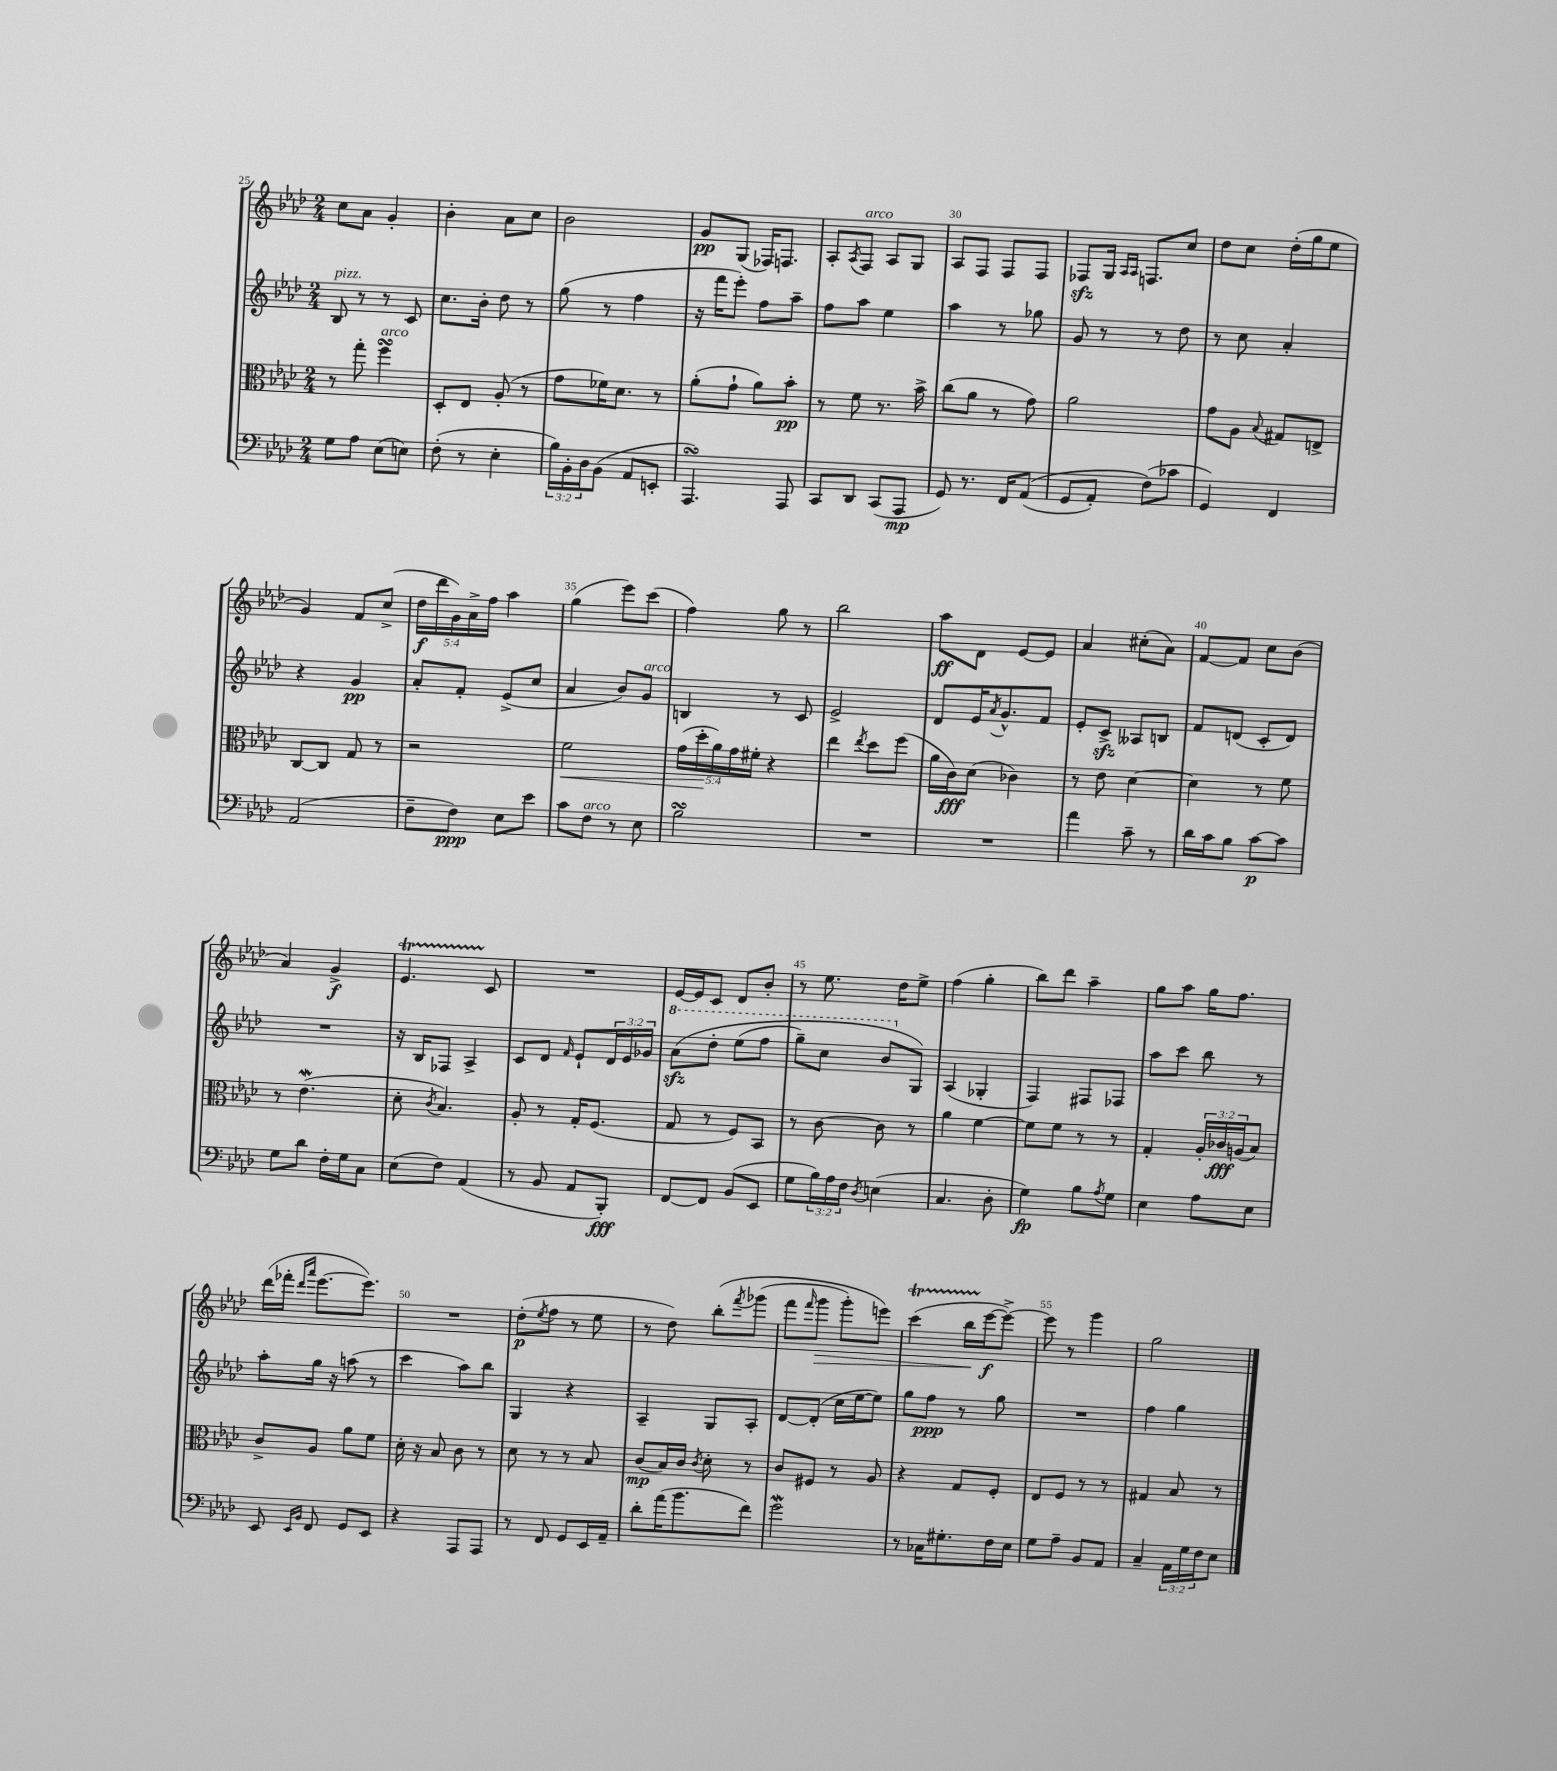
<<
\new StaffGroup <<
\new Staff = "s0" {
    \clef treble \key aes \major \numericTimeSignature \time 2/4 \override Staff.TupletNumber.text = #tuplet-number::calc-fraction-text
    c''8 aes'8 g'4-. |
    bes'4-. aes'8 c''8 |
    bes'2 |
    g'8\pp g8( fes16) f8. |
    aes8-. \acciaccatura { aes8 } f8^\markup { \italic "arco" } aes8 g8 |
    aes8 f8 f8 f8 |
    fes8\sfz g16 \grace { aes16 aes16 } f8. c''8 |
    des''8 c''8 des''16-.( g''16 ees''8 |
    g'4) f'8 c''8->( |
    \tuplet 5/4 { des''16\f des'''16 g'16) aes'16-> f''16 } aes''4 |
    g''4( ees'''8) c'''8( |
    f''4) g''8 r8 |
    bes''2 |
    aes''8\ff des'8 ees'8~ ees'8 |
    aes'4 cis''8-.( aes'8) |
    f'8~ f'8 c''8 bes'8( |
    aes'4) g'4->\f |
    ees'4.\startTrillSpan c'8\stopTrillSpan |
    R2 |
    ees'16~ ees'16 c'8 des'8 bes'8-. |
    r8 ees''8. des''16 ees''8-> |
    f''4( g''4-. |
    bes''8) des'''8 aes''4-- |
    g''8 aes''8 g''16 f''8. |
    des'''16( fes'''16-. \grace { des'''16 aes'''16 } ees'''8.~ ees'''8.) |
    R2 |
    des''8-.\p( \acciaccatura { ees''8 } f''8 r8 ees''8 |
    r8 des''8) bes''8-.\( \acciaccatura { f'''8 } ges'''8( |
    f'''8 \grace { f'''16 } g'''8\> g'''8-.) e'''8\) |
    c'''4\startTrillSpan( bes''16\! ees'''16~\stopTrillSpan\f ees'''8~->) |
    ees'''8 r8 g'''4 |
    g''2 \bar "|." |
}
\new Staff = "s1" {
    \clef treble \key aes \major \numericTimeSignature \time 2/4 \override Staff.TupletNumber.text = #tuplet-number::calc-fraction-text
    bes8^\markup { \italic "pizz." } r8 r8 c'8 |
    c''8. bes'16-. des''8 r8 |
    g''8( r8 f''4 |
    r16 f'''16 ees'''8-.) f''8 aes''8-- |
    f''8 aes''8 ees''4 |
    aes''4 r8 ges''8 |
    g'8 r8 r8 des''8 |
    r8 c''8 aes'4-. |
    r4 g'4\pp |
    aes'8-. f'8-. ees'8->( c''8 |
    aes'4 bes'8) g'8^\markup { \italic "arco" } |
    b4 r8 c'8 |
    ees'2-> |
    des'8 ees'16 \acciaccatura { aes'8 } g'8.-^ f'8 |
    ees'8-. c'8->\sfz aeses8 b8 |
    f'8 d'8( c'8-. d'8) |
    R2 |
    r16 bes16 fes8 aes4-> |
    c'8 des'8 \grace { f'16 } ees'8-! \tuplet 3/2 { des'16 ees'16 ges'16 } |
    \ottava #1 aes''8\sfz\( des'''8-. ees'''8( f'''8 |
    g'''8--) c'''8 bes''8 \ottava #0 g8\) |
    aes4( ges4-. |
    f4) fis8 fes8 |
    aes''8 c'''8 bes''8 r8 |
    aes''8-. g''16 r16 a''8( r8 |
    c'''4 aes''8) bes''8 |
    g4 r4 |
    aes4-- g8 aes8-. |
    des'8~ des'8-.( c''16 ees''16~ ees''8) |
    g''8 f''8\ppp r8 g''8 |
    R2 |
    f''4 g''4 \bar "|." |
}
\new Staff = "s2" {
    \clef alto \key aes \major \numericTimeSignature \time 2/4 \override Staff.TupletNumber.text = #tuplet-number::calc-fraction-text
    r8 g''8-. f''4\turn^\markup { \italic "arco" } |
    des8-. ees8 aes8-.( r8 |
    g'8 fes'16) des'8. r8 |
    aes'8-.( g'8-! aes'8) bes'8-.\pp |
    r8 f'8 r8. bes'16-> |
    c''8( aes'8 r8 g'8) |
    aes'2 |
    g'8 aes8 \appoggiatura { bes8 } gis8 e8-> |
    c8~ c8 g8 r8 |
    r2 |
    f'2\< |
    \tuplet 5/4 { g'16( des''16-.\! aes'16) g'16 fis'16-. } r4 |
    ees''4 \acciaccatura { ees''8 } des''8 f''8( |
    aes'16 c'16\fff) des'8( ces'4) |
    r8 ees'8 des'4~ |
    des'4 r8 f'8 |
    r8 ees'4.\mordent( |
    des'8-. \acciaccatura { c'8 } bes4.) |
    aes8-. r8 g16-. f8.( |
    g8 r8 f8) bes,8 |
    r8 c'8~ c'8 r8 |
    aes'4 f'4~ |
    f'8 f'8 r8 r8 |
    g4-. \tuplet 3/2 { aes16-. ces'16\fff a16( } bes8) |
    c'8-> aes8 aes'8 f'8 |
    des'16-. r16 bes8 c'8 r8 |
    des'8 r8 r8 bes8 |
    c'8\mp( bes16) c'16 \acciaccatura { c'8 } des'8-. r8 |
    c'8 fis8 r8 aes8 |
    r4 g8 f8-. |
    ees8 f8 r8 r8 |
    gis4 bes8 r8 \bar "|." |
}
\new Staff = "s3" {
    \clef bass \key aes \major \numericTimeSignature \time 2/4 \override Staff.TupletNumber.text = #tuplet-number::calc-fraction-text
    g8 aes8 ees8( e8) |
    f8-.( r8 ees4-. |
    \tuplet 3/2 { bes16) bes,16-. des16 } bes,8( aes,8 e,8-. |
    aes,,4.\turn) aes,,8 |
    c,8 des,8 c,8( aes,,8\mp |
    g,8) r8. f,16 aes,8(\( |
    g,8 aes,8-.) f8(\) ces'8 |
    g,4) f,4 |
    aes,2( |
    f8-- f8\ppp) ees8 ees'8 |
    c'8 f8^\markup { \italic "arco" } r8 ees8 |
    bes2\turn |
    R2 |
    R2 |
    aes'4 c'8-- r8 |
    des'16 c'16 bes8 c'8~\p c'8 |
    g8 des'8 f16-. g16 c8 |
    ees8( f8) aes,4( |
    r8 bes,8 aes,8 bes,,8-.\fff) |
    f,8~ f,8 bes,8( ees,8 |
    g8 \tuplet 3/2 { bes16) aes16 f16 } \acciaccatura { des8 } e4( |
    c4. des8-. |
    g4\fp) bes8 \acciaccatura { aes8 } g8 |
    ees4 aes8 ees8 |
    ees,8 \grace { ees,16 bes,16 } f,8 g,8 ees,8 |
    r4 aes,,8 aes,,8 |
    r8 f,8 g,8 ees,16 aes,16-- |
    des'8-. aes'16( bes'8. f'8) |
    g'2\mordent |
    r8 ces16 gis8.-. f16 ees16 |
    g8 aes8-- bes,8 aes,8 |
    c4-- \tuplet 3/2 { aes,16 g16 f16 } ees8 \bar "|." |
}
>>
>>
\layout { \context { \Score currentBarNumber = #25 \override BarNumber.break-visibility = ##(#f #t #t) barNumberVisibility = #(every-nth-bar-number-visible 5) } }
